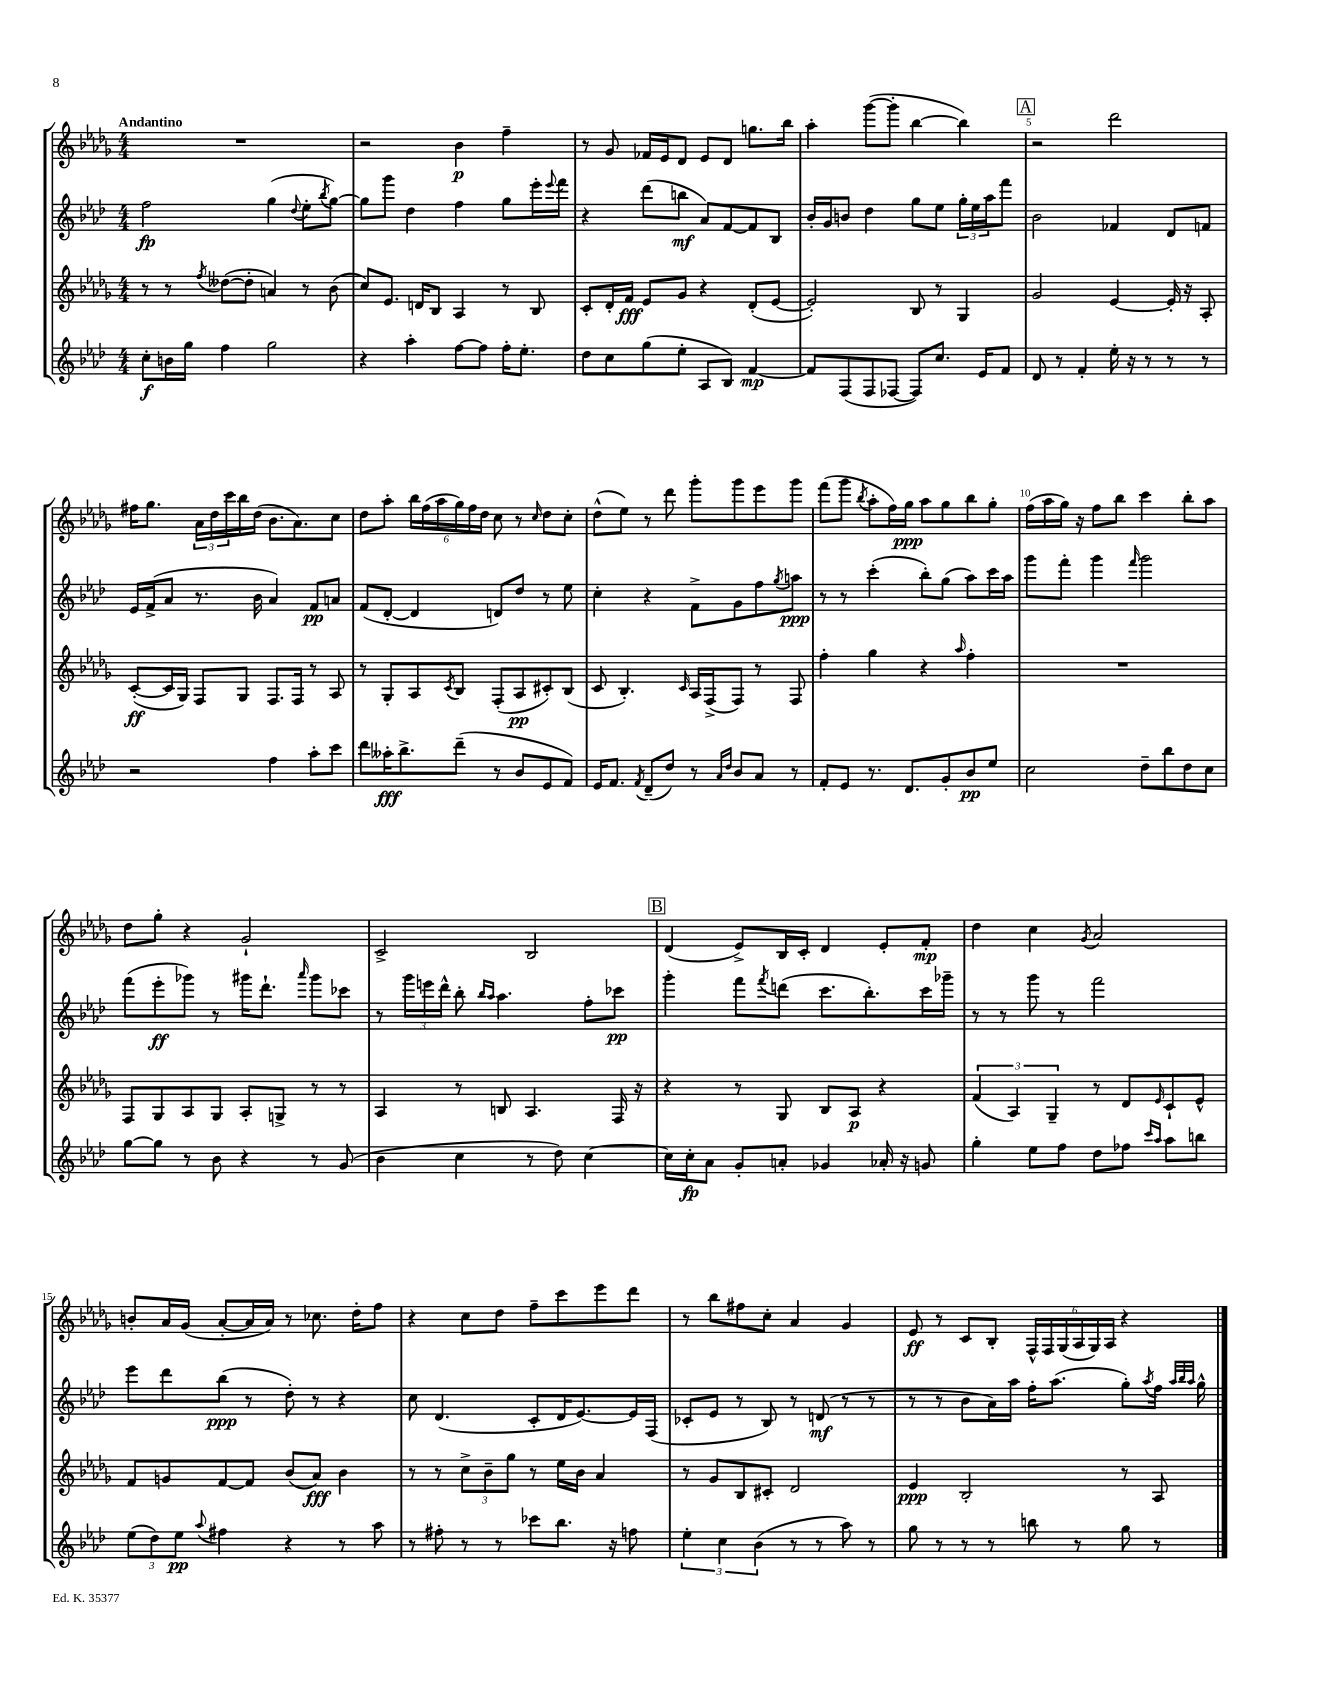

**kern	**kern	**kern	**kern
*staff4	*staff3	*staff2	*staff1
*clefG2	*clefG2	*clefG2	*clefG2
*k[b-e-a-d-]	*k[b-e-a-d-g-]	*k[b-e-a-d-]	*k[b-e-a-d-g-]
*M4/4	*M4/4	*M4/4	*M4/4
8cc'	8r	2ff	1r
16b	8r	.	.
16gg	.	.	.
.	8qff	.	.
4ff	([8dd--	.	.
.	8dd--']	.	.
2gg	4a)	(4gg	.
.	.	8qqdd-	.
.	8r	8ee-'	.
.	.	8qbb-	.
.	(8b-	[8gg)	.
=	=	=	=
4r	8cc)	8gg]	2r
.	8.e-	8ggg	.
4aa-'	.	4dd-	.
.	16d	.	.
.	8B-	.	.
[8ff	4A-	4ff	4b-
8ff]	.	.	.
16ff'	8r	8gg	4ff~
8.ee-'	.	.	.
.	8B-	16eee-'	.
.	.	8qqeee-	.
.	.	16fff	.
=	=	=	=
8dd-	8c'	4r	8r
8cc	16d-'	.	8g-
.	16f	.	.
(8gg	8e-	(8ddd-	16f-
.	.	.	16e-
8ee-'	8g-	8bb	8d-
8A-	4r	8a-)	8e-
8B-)	.	[8f	8d-
[4f	(8d-'	8f]	8.gg
.	[8e-	8B-	.
.	.	.	16bb-
=	=	=	=
8f]	2e-'])	16b-'	4aa-'
.	.	16g	.
(8F	.	8b	.
8F	.	4dd-	([8ggg-
[8F-	.	.	8ggg-']
8F-])	8B-	8gg	[4bb-
8.cc	8r	8ee-	.
.	4G-	24gg'	4bb-])
.	.	24ee-	.
16e-	.	.	.
.	.	24aa-	.
8f	.	8fff	.
=	=	=	=
8d-	2g-	2b-	2r
8r	.	.	.
4f'	.	.	.
16ee-'	[4e-	4f-	2ddd-
16r	.	.	.
8r	.	.	.
8r	16e-']	8d-	.
.	16r	.	.
8r	8A-'	8f	.
=	=	=	=
2r	([8c'	16e-	16ff#
.	.	(16f^	8.gg-
.	16c]	8a-	.
.	16G-)	.	.
.	8F	8.r	24a-
.	.	.	24dd-
.	.	.	24ccc
.	8G-	.	16bb-
.	.	16b-	(16dd-
4ff	8.F	4a-)	8.b-
.	16F	.	8.a-)
8aa-'	8r	8f	.
8ccc	8A-	8a	8cc
=	=	=	=
8ddd-	8r	(8f	8dd-
16aa--'	8G-'	[8d-'	8aa-'
8.bb-^	.	.	.
.	8A-	4d-]	24bb-
.	.	.	(24ff
.	.	.	24aa-
.	8qc	.	.
(8ddd-~	8B-	.	24gg-)
.	.	.	24ff
.	.	.	24dd-
8r	(8F'	8d)	8cc
8b-	8A-	8dd-	8r
.	.	.	16qqcc
8e-	8c#')	8r	8dd-
8f)	(8B-	8ee-	8cc'
=	=	=	=
16e-	8c	4cc'	(8dd-^^
8.f	.	.	.
.	4.B-')	.	8ee-)
8qf	.	.	.
(8d-~	.	4r	8r
8dd-)	.	.	8ddd-
.	16qqc	.	.
8r	16A-	8f^	8ggg-'
.	(16F^	.	.
16qqa-	.	.	.
16qqdd-	.	.	.
8b-	8F)	8g	8ggg-
8a-	8r	8ff	8eee-
.	.	8qgg	.
8r	8F	8aa	8ggg-
=	=	=	=
8f'	4ff'	8r	(8fff
8e-	.	8r	8ggg-
.	.	.	8qbb-
8.r	4gg-	(4ccc'	8aa-'
.	.	.	16ff)
8.d-	.	.	16gg-
.	4r	8bb-')	8aa-
8g'	.	(8gg	8gg-
.	16qqaa-	.	.
8b-	4ff'	8aa-)	8bb-
8ee-	.	16ccc	8gg-'
.	.	16aa-	.
=	=	=	=
2cc	1r	8ggg	(16ff
.	.	.	16aa-
.	.	8fff'	16gg-)
.	.	.	16r
.	.	4ggg	8ff
.	.	.	8bb-
.	.	16qqfff	.
8dd-~	.	2ggg	4ccc
8bb-	.	.	.
8dd-	.	.	8bb-'
8cc	.	.	8aa-
=	=	=	=
[8gg	8F	(8fff	8dd-
8gg]	8G-	8eee-'	8gg-'
8r	8A-	8ggg-)	4r
8b-	8G-	8r	.
4r	8A-'	16ggg#	2g-`
.	.	8.ddd-`	.
.	8G^	.	.
.	.	16qqaaa-	.
8r	8r	8ggg#	.
(8g	8r	8ccc-	.
=	=	=	=
4b-	4A-	8r	2c^
.	.	24ggg	.
.	.	24eee	.
.	.	24ddd-^^	.
4cc	8r	8bb-'	.
.	.	16qqbb-	.
.	.	16qqaa-	.
.	8B	4.aa-	.
8r	4.A-	.	2B-
8dd-)	.	.	.
[4cc	.	8ff'	.
.	16F	8ccc-	.
.	16r	.	.
=	=	=	=
16cc]	4r	4ggg'	(4d-
16cc'	.	.	.
8a-	.	.	.
8g'	8r	8fff	8e-^)
.	.	8qfff	.
8a'	8G-	(8ddd	16B-
.	.	.	16c'
4g-	8B-	8.ccc	4d-
.	8A-	.	.
.	.	8.bb-')	.
16a-'	4r	.	8e-'
16r	.	.	.
8g	.	16ccc	8f'
.	.	16ggg-~	.
=	=	=	=
4gg'	(6f	8r	4dd-
.	.	8r	.
.	6A-)	.	.
8ee-	.	8ggg	4cc
.	6G-~	.	.
8ff	.	8r	.
.	.	.	8qg-
8dd-	8r	2fff	2a-
8ff-	8d-	.	.
16qqccc	.	.	.
16qqaa-	16qqe-	.	.
8aa-	8c`	.	.
8bb	8e-^^	.	.
=	=	=	=
(12ee-	8f	8eee-	8b'
12dd-)	.	.	.
.	8g	8ddd-	16a-
12ee-	.	.	.
.	.	.	(16g-
8qqaa-	.	.	.
4ff#	[8f	(8bb-	[8a-'
.	8f]	8r	16a-]
.	.	.	16a-)
4r	(8b-	8dd-')	8r
.	8a-)	8r	8.cc-
8r	4b-	4r	.
.	.	.	16dd-'
8aa-	.	.	8ff
=	=	=	=
8r	8r	8cc	4r
8ff#'	8r	(4.d-	.
8r	12cc^	.	8cc
.	12b-~	.	.
8r	.	.	8dd-
.	12gg-	.	.
8ccc-	8r	8c'	8ff~
8.bb-	16ee-	16d-	8ccc
.	16b-	[8.e-)	.
.	4a-	.	8eee-
16r	.	.	.
8ff	.	16e-]	8ddd-
.	.	(16F	.
=	=	=	=
6ee-'	8r	8c-'	8r
.	8g-	8e-	8bb-
6cc	.	.	.
.	8B-	8r	8ff#
(6b-	.	.	.
.	8c#'	8B-)	8cc'
8r	2d-	8r	4a-
8r	.	(8d	.
8aa-)	.	8r	4g-
8r	.	8r	.
=	=	=	=
8gg	4e-	8r	8e-
8r	.	8r	8r
8r	2B-'	8b-	8c
8r	.	16a-)	8B-'
.	.	16aa-	.
8bb	.	16ff'	24F^^
.	.	.	24F
.	.	(8.aa-	.
.	.	.	(24G-
8r	.	.	24A-
.	.	.	24G-)
.	.	.	24A-
8gg	8r	8gg')	4r
.	.	8qaa-	.
8r	8A-	16ff	.
.	.	32qqaa-	.
.	.	32qqbb-	.
.	.	32qqaa-	.
.	.	16gg^^	.
==	==	==	==
*-	*-	*-	*-
